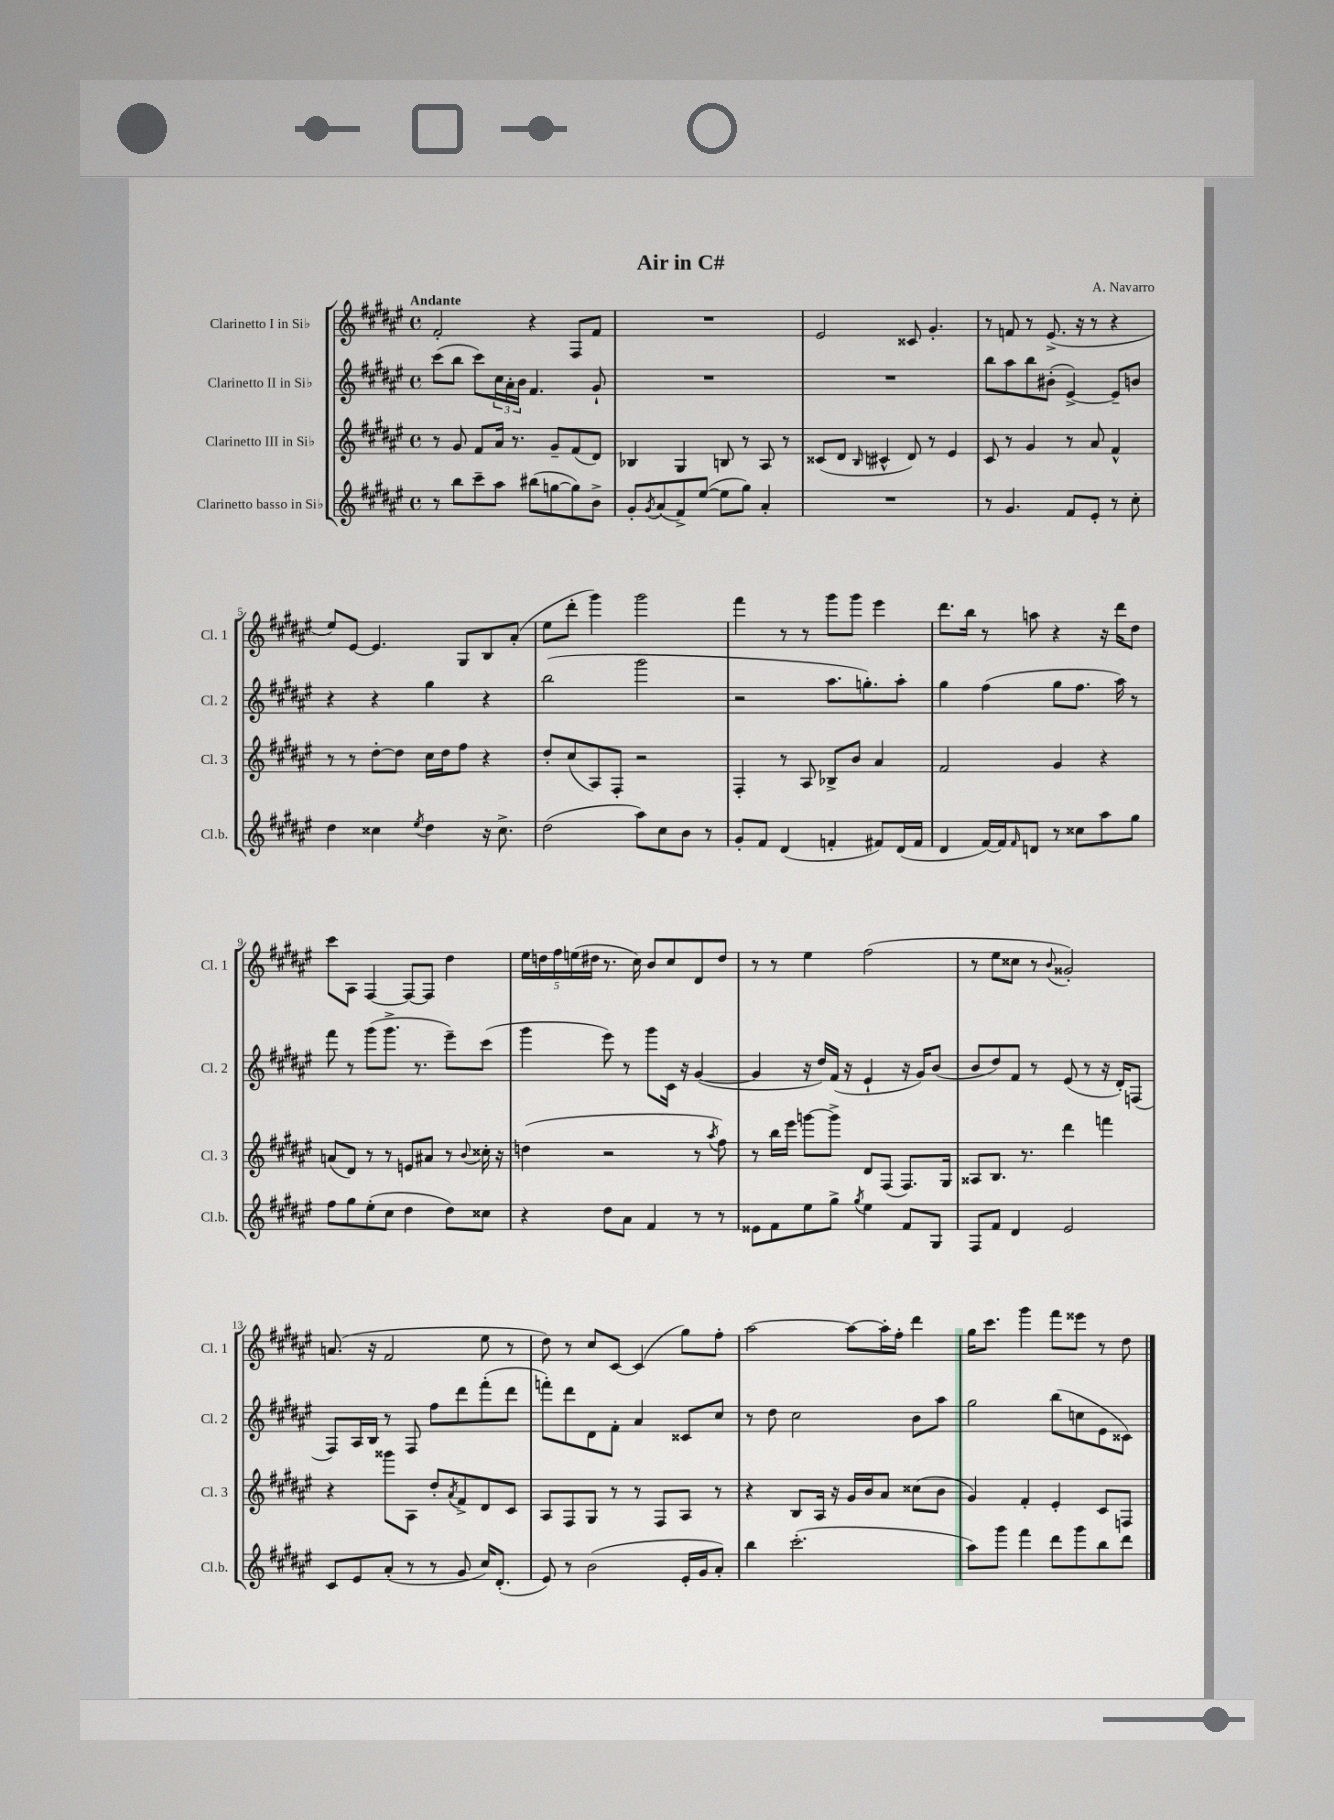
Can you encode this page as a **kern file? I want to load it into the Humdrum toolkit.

**kern	**kern	**kern	**kern
*staff4	*staff3	*staff2	*staff1
*clefG2	*clefG2	*clefG2	*clefG2
*k[f#c#g#d#a#e#]	*k[f#c#g#d#a#e#]	*k[f#c#g#d#a#e#]	*k[f#c#g#d#a#e#]
*M4/4	*M4/4	*M4/4	*M4/4
*met(c)	*met(c)	*met(c)	*met(c)
8r	8r	(8ccc#	2f#'
8bb	8g#	8bb	.
8ccc#~	8f#	8ccc#)	.
8aa#	16a#	24cc#	.
.	.	24a#'	.
.	8.r	.	.
.	.	24b	.
(8bb#	.	4.f#	4r
[8gg	8g#~	.	.
8gg])	(8f#	.	8F#
8b^	8d#)	8g#`	8f#
=	=	=	=
8g#'	4B-	1r	1r
8qg#	.	.	.
(8a#	.	.	.
8f#^)	4G#	.	.
([8ee#	.	.	.
8ee#]	8B	.	.
8gg#)	8r	.	.
4a#'	8A#	.	.
.	8r	.	.
=	=	=	=
1r	(8c##	1r	2e#
.	8d#	.	.
.	16qqB	.	.
.	4c#^^	.	.
.	8d#)	.	8c##
.	8r	.	4.g#'
.	4e#	.	.
=	=	=	=
8r	8c#	8bb	8r
4.g#	8r	8aa#	8f
.	4g#	8bb	8r
.	.	(8b#'	(8.e#^
8f#	8r	[4e#^)	.
.	.	.	16r
8e#'	8a#	.	8r
8r	4f#^^	8e#~]	4r
8cc#'	.	8b	.
=	=	=	=
4dd#	8r	4r	8ee#)
.	8r	.	[8e#
4cc##	[8dd#'	4r	4.e#]
.	8dd#]	.	.
8qee#	.	.	.
4dd#	16cc#	4gg#	.
.	16dd#	.	.
.	8ff#	.	8G#
16r	4r	4r	8B
8.cc##^	.	.	.
.	.	.	(8a#'
=	=	=	=
(2dd#	8dd#'	(2bb	8ee#
.	(8cc#	.	8ddd#'
.	8A#)	.	4ggg#)
.	8F#'	.	.
8aa#)	2r	2ggg#	2ggg#
8cc#	.	.	.
8b	.	.	.
8r	.	.	.
=	=	=	=
8g#'	4F#'	2r	4fff#
8f#	.	.	.
(4d#	8r	.	8r
.	8A#	.	8r
4f'	8B-^	8.aa#	8ggg#
.	8b	.	8ggg#
.	.	8.gg')	.
8f#)	4a#	.	4eee#
(16d#	.	8aa#'	.
16f#	.	.	.
=	=	=	=
4d#	2f#	4gg#	8.ddd#
.	.	.	16bb
[16f#)	.	(4ff#	8r
16f#]	.	.	.
16qqf#	.	.	.
8d	.	.	8aa
8r	4g#	8gg#	4r
8cc##	.	8.ff#	.
8aa#	4r	.	16r
.	.	16aa#)	16ddd#
8gg#	.	8r	8dd#
=	=	=	=
8ff#	(8a	8fff#	8ccc#
8gg#	8d#)	8r	8A#
(8ee#'	8r	(8ggg#	[4F#
8cc#	8r	8.ggg#^	.
4dd#	8e	.	8F#_
.	.	8.r	.
.	8a#	.	8F#]
8dd#)	8r	8eee#~)	4dd#
.	8qqb	.	.
8cc##	16cc##'	(8ccc#	.
.	16r	.	.
=	=	=	=
4r	(4dd	4ggg#	20ee#
.	.	.	20dd
.	.	.	20ff#
.	.	.	(20ee
.	.	.	20dd#
8dd#	2r	8eee#)	8.r
8a#	.	8r	.
.	.	.	16cc#)
4f#	.	8ggg#	8b
.	.	16c#	8cc#
.	.	16r	.
8r	8r	([4g#	8d#
.	8qaa#	.	.
8r	8ff#)	.	8dd#
=	=	=	=
8e##	8r	4g#]	8r
8f#	16bb	.	8r
.	16eee#	.	.
8ee#	[8ggg	16r	4ee#
.	.	16dd#)	.
8gg#^	8ggg^]	(16f#	.
.	.	16r	.
8qgg#	.	.	.
4ee#	8d#	4e#`	(2ff#
.	(8F#	.	.
8f#	8.F#)	16r	.
.	.	16g#)	.
8G#	.	(8b	.
.	16G#	.	.
=	=	=	=
8F#	8A##	8b	8r
8f#	8.B	8dd#)	8ee#
4d#	.	8f#	8cc##
.	8.r	.	.
.	.	8r	8r
.	.	.	8qqb
2e#	4ddd#	(8e#	2g##')
.	.	8r	.
.	4fff	16r	.
.	.	16d#')	.
.	.	(8F	.
=	=	=	=
8c#	4r	8F#)	(8.a
8e#	.	16A#	.
.	.	16B	16r
(8a#'	8ggg##	8r	2f#
8r	8A#	8F#	.
8r	8dd#'	8ff#	.
.	8qa#	.	.
8g#	8f#^	8ddd#	.
16cc#)	8d#	(8fff#'	8ee#
(8.d#'	.	.	.
.	8c#	8ddd#	8r
=	=	=	=
8e#)	8A#	8fff')	8dd#)
8r	8F#	8ddd#	8r
(2b	8G#	8d#	8cc#
.	8r	8f#'	[8c#
.	8r	4a#	(4c#]
.	8F#	.	.
16e#'	8A#	8c##	8gg#)
16g#	.	.	.
8a#')	8r	8cc#	8ff#'
=	=	=	=
4bb	4r	8r	[2aa#
.	.	8dd#	.
(2.ccc#'	8B	2cc#	.
.	16A#	.	.
.	16r	.	.
.	16g#	.	8aa#_
.	16b	.	.
.	8a#	.	16aa#']
.	.	.	16ff#'
.	(8cc##	8b	4ddd#
.	8b	8aa#	.
=	=	=	=
8aa#)	4g#)	2gg#	16gg#
.	.	.	8.ccc#
8ggg#	.	.	.
4fff#	4f#'	.	4ggg#
8ddd#	4e#'	(8bb	8fff#
8ggg#	.	8cc	8eee##
8bb	8c#	8e#	8r
8ddd#	8F	8c##)	8dd#
==	==	==	==
*-	*-	*-	*-
